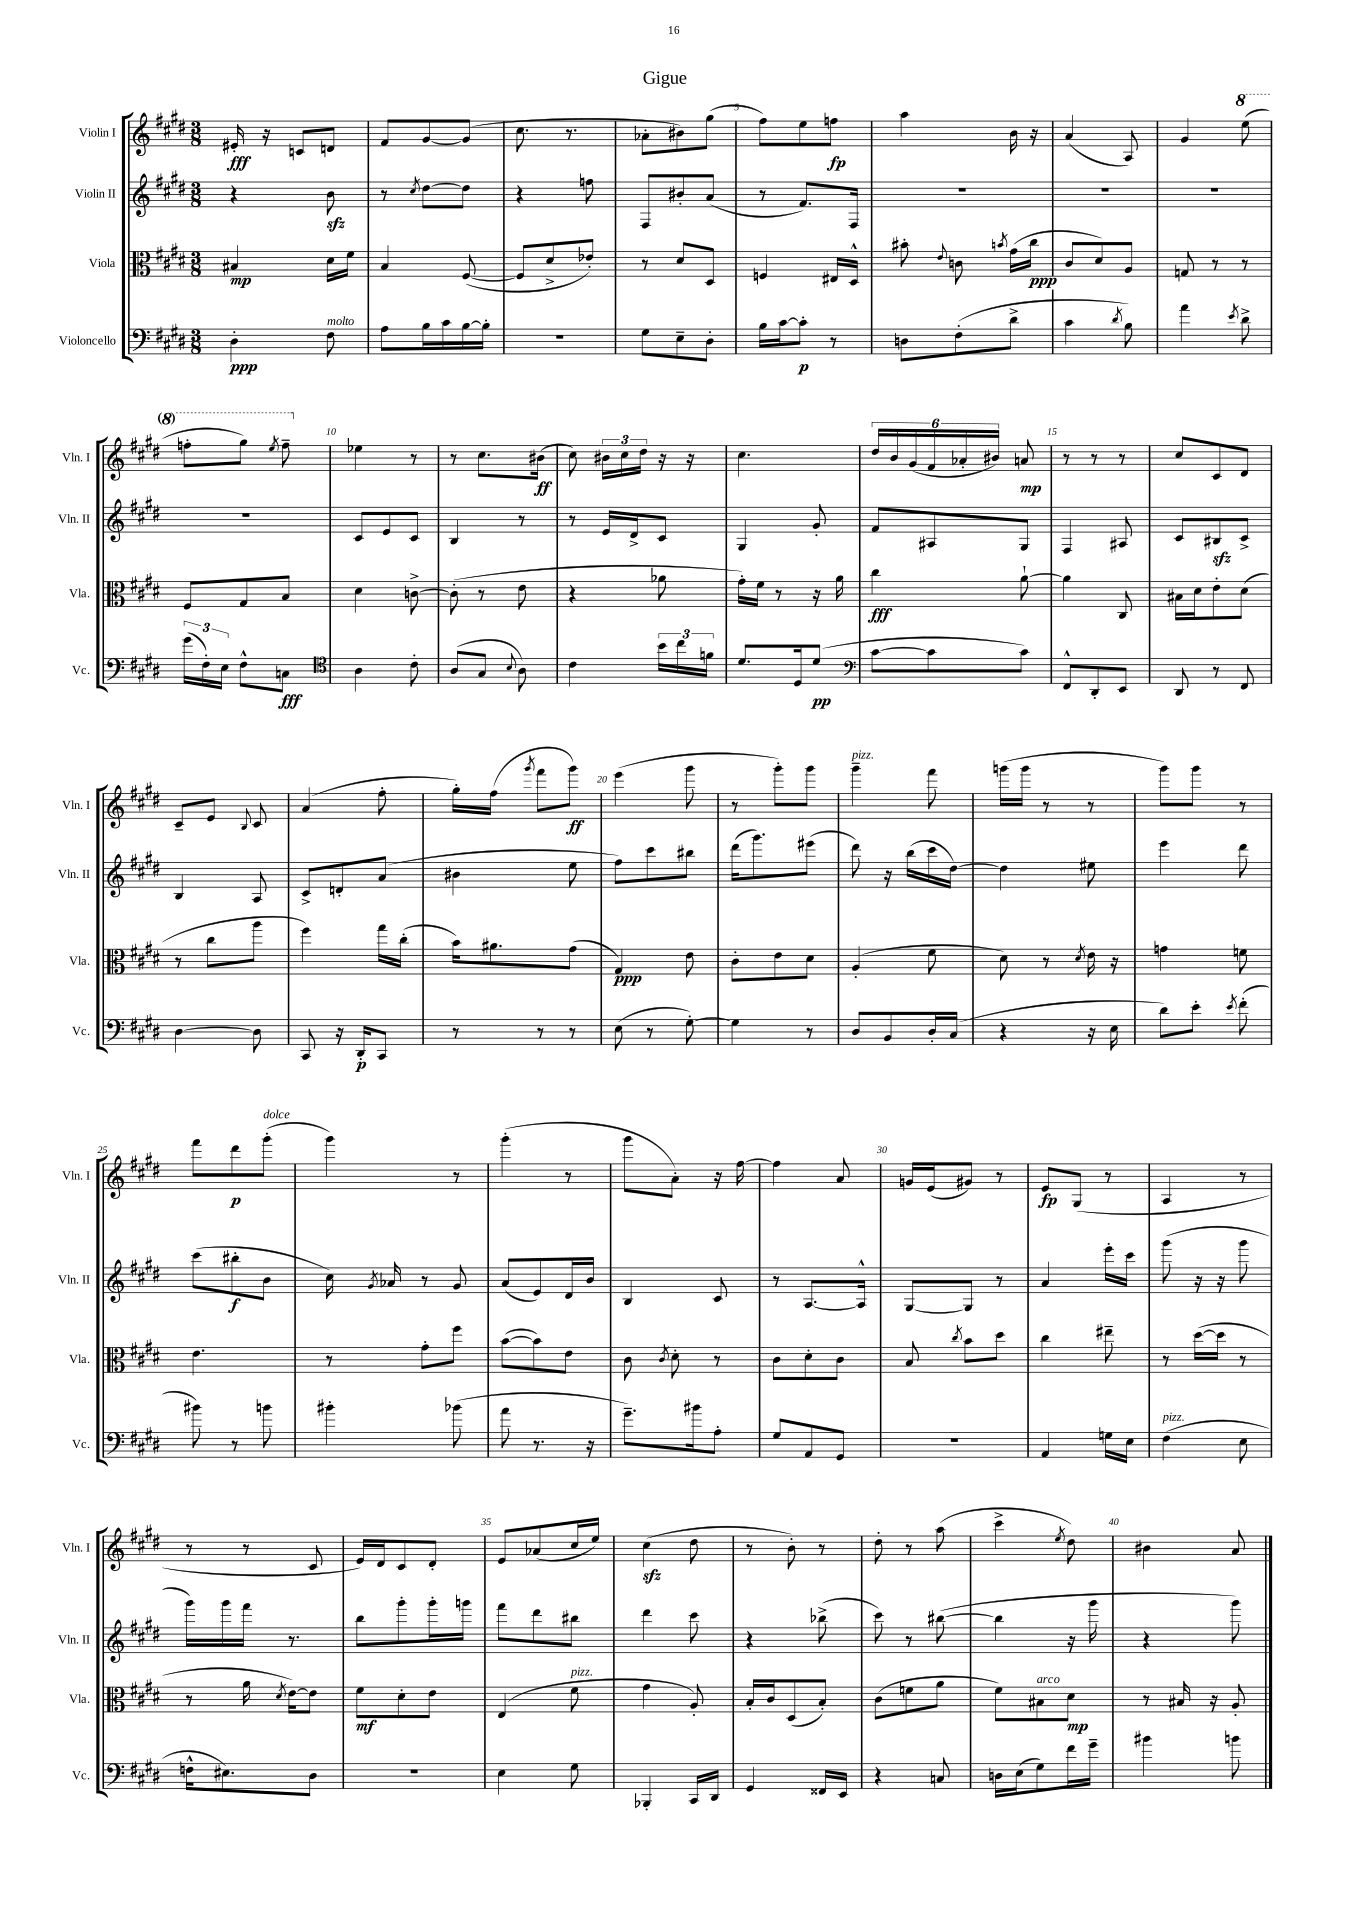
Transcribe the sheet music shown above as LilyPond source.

\header { title = "Gigue" }
<<
\new StaffGroup <<
\new Staff = "s0" \with { instrumentName = "Violin I" shortInstrumentName = "Vln. I" } {
    \clef treble \key e \major \numericTimeSignature \time 3/8
    \autoBeamOff eis'16-.\fff r16 c'8[ d'8] |
    fis'8[ gis'8~ gis'8]( |
    cis''8. r8. |
    aes'8[-. bis'8) gis''8]( |
    fis''8[) e''8 f''8]\fp |
    a''4 b'16 r16 |
    a'4( a8) |
    gis'4 \ottava #1 e'''8( |
    f'''8[-. gis'''8]) \acciaccatura { e'''8 } f'''8-- \ottava #0 |
    ees''4 r8 |
    r8 cis''8.[ bis'16]\ff( |
    cis''8) \tuplet 3/2 { bis'16[ cis''16 dis''16] } r16 r16 |
    cis''4. |
    \tuplet 6/4 { dis''16[ b'16 gis'16( fis'16 aes'16-. bis'16]) } a'8\mp |
    r8 r8 r8 |
    cis''8[ cis'8 dis'8] |
    cis'8[-- e'8] \appoggiatura { b8 } cis'8 |
    a'4( fis''8-. |
    gis''16[-.) fis''16]( \acciaccatura { gis'''8 } fis'''8[ gis'''8]\ff) |
    e'''4( gis'''8 |
    r8 gis'''8[-.) gis'''8] |
    gis'''4--^\markup { \italic "pizz." } fis'''8 |
    g'''16[( g'''16] r8 r8 |
    gis'''8[) gis'''8] r8 |
    fis'''8[ dis'''8\p gis'''8]-.^\markup { \italic "dolce" }( |
    gis'''4) r8 |
    gis'''4-.( r8 |
    gis'''8[ a'8]-.) r16 fis''16~ |
    fis''4 a'8 |
    g'16[ e'16( gis'8]) r8 |
    e'8[\fp gis8]( r8 |
    a4 r8 |
    r8 r8 cis'8 |
    e'16[) dis'16 cis'8 dis'8]-. |
    e'8[ aes'8( cis''16 e''16]) |
    cis''4\sfz( dis''8 |
    r8 b'8-.) r8 |
    dis''8-. r8 a''8( |
    cis'''4-> \acciaccatura { e''8 } dis''8) |
    bis'4 a'8 \bar "|." |
}
\new Staff = "s1" \with { instrumentName = "Violin II" shortInstrumentName = "Vln. II" } {
    \clef treble \key e \major \numericTimeSignature \time 3/8
    \autoBeamOff r4 b'8\sfz |
    r8 \acciaccatura { cis''8 } dis''8[~ dis''8] |
    r4 f''8 |
    fis8[ bis'8-. a'8]( |
    r8 fis'8.[) fis16] |
    R4. |
    R4. |
    R4. |
    R4. |
    cis'8[ e'8 cis'8] |
    b4 r8 |
    r8 e'16[ dis'16-> cis'8] |
    gis4 gis'8-. |
    fis'8[ ais8 gis8] |
    fis4 ais8 |
    cis'8[ bis8\sfz cis'8]-> |
    b4 a8 |
    cis'8[-> d'8-. a'8]( |
    bis'4 e''8 |
    fis''8[) cis'''8 bis''8] |
    dis'''16[( gis'''8.) eis'''8]( |
    dis'''8) r16 b''16[( cis'''16 dis''16]~) |
    dis''4 eis''8 |
    e'''4 dis'''8 |
    cis'''8[( bis''8-.\f b'8] |
    cis''16) \acciaccatura { gis'8 } aes'16 r8 gis'8 |
    a'8[( e'8) dis'16 b'16] |
    b4 cis'8 |
    r8 a8.[~ a16]-^ |
    gis8[~ gis8] r8 |
    a'4 e'''16[-. cis'''16] |
    gis'''8( r16 r16 gis'''8 |
    gis'''16[) gis'''16 fis'''16] r8. |
    b''8[ gis'''8-. gis'''16-. g'''16] |
    fis'''8[ dis'''8 bis''8] |
    dis'''4 cis'''8 |
    r4 bes''8->( |
    cis'''8) r8 bis''8~( |
    bis''4 r16 gis'''16 |
    r4 gis'''8) \bar "|." |
}
\new Staff = "s2" \with { instrumentName = "Viola" shortInstrumentName = "Vla." } {
    \clef alto \key e \major \numericTimeSignature \time 3/8
    \autoBeamOff bis4\mp dis'16[ fis'16] |
    b4 fis8~( |
    fis8[ dis'8-> ees'8]-.) |
    r8 dis'8[ dis8] |
    f4 eis16[ dis16]-^ |
    bis'8-. \appoggiatura { e'8 } c'8 \acciaccatura { b'8 } gis'16[( cis''16]\ppp |
    cis'8[ dis'8) a8] |
    g8 r8 r8 |
    fis8[ gis8 b8] |
    dis'4 c'8~-> |
    c'8-.( r8 e'8 |
    r4 aes'8 |
    gis'16[-.) fis'16] r8 r16 a'16 |
    cis''4\fff a'8~-! |
    a'4 cis8 |
    bis16[ dis'16 e'8-. dis'8]( |
    r8 cis''8[ a''8] |
    fis''4) gis''16[ cis''16]-.( |
    b'16[) ais'8. gis'8]( |
    gis4\ppp) e'8 |
    cis'8[-. e'8 dis'8] |
    a4-.( fis'8 |
    dis'8) r8 \acciaccatura { dis'8 } e'16 r16 |
    g'4 f'8 |
    e'4. |
    r8 gis'8[-. fis''8] |
    b'8[~( b'8) e'8] |
    cis'8 \acciaccatura { cis'8 } dis'8-. r8 |
    cis'8[ dis'8-. cis'8] |
    b8 \acciaccatura { cis''8 } b'8[ dis''8] |
    cis''4 eis''8-- |
    r8 dis''16[~( dis''16] r8 |
    r8 a'16 \acciaccatura { dis'8 } e'16[~) e'8] |
    fis'8[\mf dis'8-. e'8] |
    e4( fis'8^\markup { \italic "pizz." } |
    gis'4 a8-.) |
    b16[-. cis'16 dis8( b8]-.) |
    cis'8[( f'8 a'8] |
    fis'8[) bis8^\markup { \italic "arco" } dis'8]\mp |
    r8 bis16 r16 a8-. \bar "|." |
}
\new Staff = "s3" \with { instrumentName = "Violoncello" shortInstrumentName = "Vc." } {
    \clef bass \key e \major \numericTimeSignature \time 3/8
    \autoBeamOff dis4-.\ppp fis8^\markup { \italic "molto" } |
    a8[ b16 cis'16 b16~ b16]-. |
    R4. |
    gis8[ e8-- dis8]-. |
    b16[ cis'16~ cis'8]-.\p r8 |
    d8[ fis8-.( dis'8]-> |
    cis'4 \acciaccatura { dis'8 } b8) |
    a'4 \acciaccatura { e'8 } dis'8-> |
    \tuplet 3/2 { gis'16[( fis16-.) e16] } fis8[-^ c8]\fff |
    \clef tenor a4 cis'8-. |
    a8[( gis8] \appoggiatura { b8 } a8) |
    cis'4 \tuplet 3/2 { b'16[ cis''16 f'16] } |
    dis'8.[ dis16 dis'8]\pp( |
    \clef bass cis'8[~ cis'8 cis'8]) |
    fis,8[-^ dis,8-. e,8] |
    dis,8 r8 fis,8 |
    dis4~ dis8 |
    cis,8 r16 dis,16[-.\p cis,8] |
    r8 r8 r8 |
    e8( r8 gis8~-.) |
    gis4 r8 |
    dis8[ b,8 dis16-. cis16]( |
    r4 r16 e16 |
    dis'8[) e'8]-. \acciaccatura { e'8 } fis'8-.( |
    bis'8) r8 b'8 |
    bis'4-. bes'8( |
    a'8 r8. r16 |
    gis'8.[--) bis'16 a8]-. |
    gis8[ a,8 gis,8] |
    R4. |
    a,4 g16[ e16] |
    fis4^\markup { \italic "pizz." }( e8 |
    f16[-^ eis8.) dis8] |
    R4. |
    e4 gis8 |
    bes,,4-. cis,16[ dis,16] |
    gis,4 fisis,16[ e,16] |
    r4 c8 |
    d16[ e16( gis8) fis'16 gis'16]-- |
    bis'4 b'8 \bar "|." |
}
>>
>>
\layout { \context { \Score \override BarNumber.break-visibility = ##(#f #t #t) barNumberVisibility = #(every-nth-bar-number-visible 5) } }
